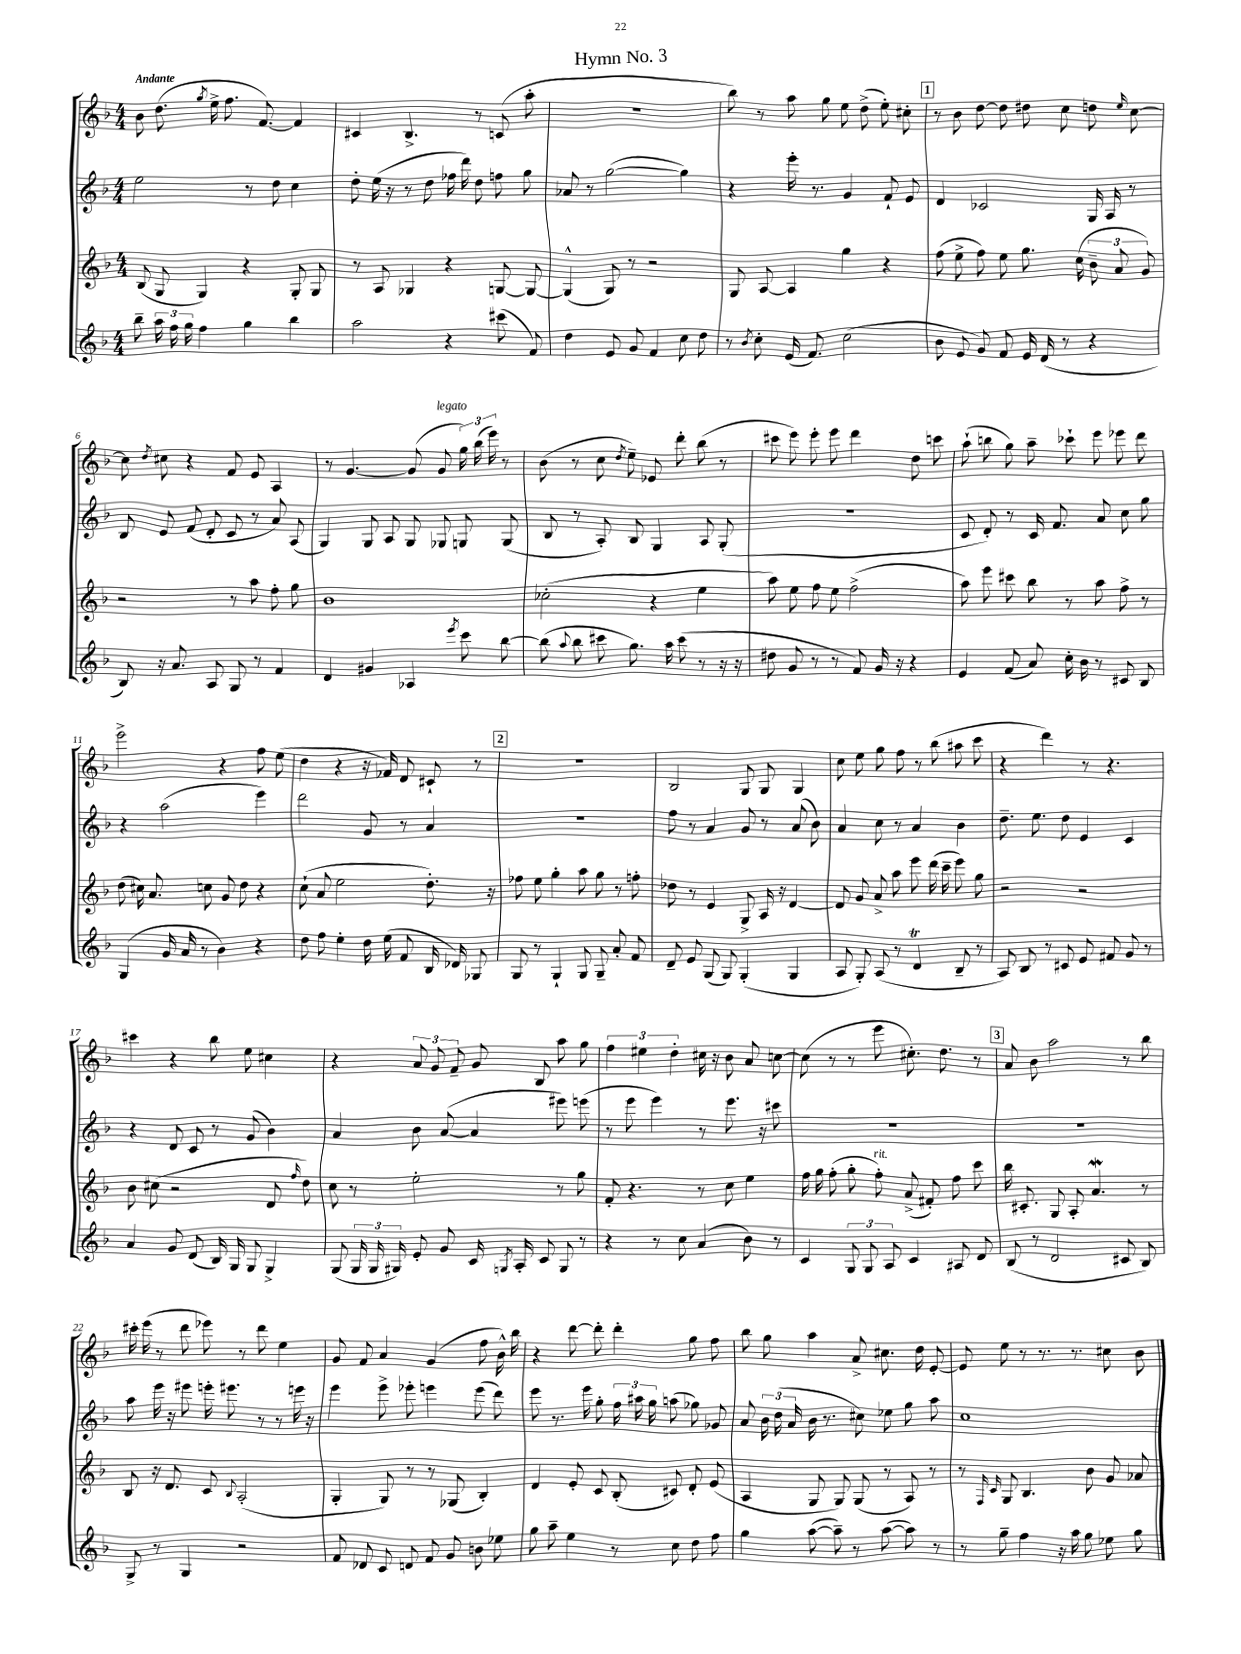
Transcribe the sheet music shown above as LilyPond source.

\header { title = "Hymn No. 3" }
<<
\new StaffGroup <<
\new Staff = "s0" {
    \clef treble \key f \major \numericTimeSignature \time 4/4 \tempo "Andante"
    \autoBeamOff bes'8 d''8.( \acciaccatura { g''8 } e''16-> f''8. f'8.~) f'4 |
    cis'4 bes4.-> r8 c'8( a''8-. |
    R1 |
    bes''8) r8 a''8 g''8 e''8 d''8->( e''8-.) cis''8-. |
    \mark \markup { \box "1" } r8 bes'8 d''8~ d''8 dis''8 c''8 d''8 \grace { e''16 } c''8~ |
    c''8 \acciaccatura { d''8 } cis''8 r4 f'8 e'8 a4 |
    r8 g'4.~ g'8( g'8^\markup { \italic "legato" } \tuplet 3/2 { g''16) bes''16( e'''16) } r8 |
    bes'8( r8 c''8 \acciaccatura { d''8 } e''8--) ees'8 d'''8-. bes''8( r8 |
    cis'''8 e'''8) e'''8-. e'''8 d'''4 d''8 c'''8 |
    a''8-!( b''8 g''8) a''8-- ces'''8-! e'''8 ees'''8 d'''8 |
    e'''2-> r4 f''8 e''8( |
    d''4 r4 r16 fes'16) d'8 cis'8-! r8 |
    \mark \markup { \box "2" } R1 |
    bes2 g8 g8 g4 |
    c''8 e''8 g''8 f''8 r8 bes''8( ais''8 c'''8 |
    r4 d'''4) r8 r4. |
    cis'''4 r4 bes''8 e''8 cis''4 |
    r4 \tuplet 3/2 { a'8 g'8 f'8-- } g'8 bes8 a''8 g''8 |
    \tuplet 3/2 { f''4 eis''4 d''4-. } cis''16 r16 bes'8 a'8 c''8~ |
    c''8( r8 r8 e'''8 cis''8.-.) d''8. r8 |
    \mark \markup { \box "3" } a'8 bes'8 a''2 r8 bes''8 |
    cis'''16-. e'''16( r8 d'''8 ees'''8) r8 d'''8 e''4 |
    g'8 f'8 a'4 g'4( f''8 bes'16-^) bes''16 |
    r4 d'''8~ d'''8-. d'''4-. g''8 f''8 |
    bes''8 g''8 a''4 a'8-> cis''8. d''16 e'8~-. |
    e'8 e''8 r8 r8. r8. cis''8 bes'8 \bar "|." |
}
\new Staff = "s1" {
    \clef treble \key f \major \numericTimeSignature \time 4/4
    \autoBeamOff e''2 r8 d''8 c''4 |
    d''8-. e''16( r16 r8 d''8 fes''16 d'''16) d''8 f''8 g''8 |
    aes'8 r8 g''2~( g''4) |
    r4 e'''16-. r8. g'4 f'8-! e'8 |
    \mark \markup { \box "1" } d'4 ces'2 g16 a16 r8 |
    bes8 e'8 f'8( d'8-. c'8 r8 a'8) a8( |
    g4) g8 a8 g8 ges8 g8 g8( |
    bes8 r8 a8-.) bes8 g4 a8 g8-.( |
    R1 |
    c'8 d'8-.) r8 c'16 f'8. a'8 c''8 g''8 |
    r4 a''2( e'''4) |
    d'''2 g'8 r8 a'4 |
    \mark \markup { \box "2" } R1 |
    f''8 r8 a'4 g'8 r8 a'8( bes'8) |
    a'4 c''8 r8 a'4 bes'4 |
    d''8.-- e''8. d''8 e'4 c'4 |
    r4 d'8 c'8 r8 g'8( bes'4) |
    a'4 bes'8 a'8~( a'4 eis'''8) e'''8( |
    r8 e'''8 e'''4) r8 e'''8. r16 cis'''8 |
    r1 |
    \mark \markup { \box "3" } R1 |
    a''8 e'''16 r16 eis'''8 e'''16-. eis'''8. r8 r8 e'''16 r16 |
    e'''4 e'''8-> ees'''8-. e'''4 e'''8( d'''8) |
    e'''8 r8. e'''16 g''8-. \tuplet 3/2 { f''16 ais''16 g''16 } a''8( ges''8) ges'8 |
    a'8 \tuplet 3/2 { bes'16 d''16( a'16 } bes'16 r8. cis''8) ees''8 g''8 a''8 |
    c''1 \bar "|." |
}
\new Staff = "s2" {
    \clef treble \key f \major \numericTimeSignature \time 4/4
    \autoBeamOff bes8( g8 g4) r4 g8-. g8 |
    r8 a8 ges4 r4 g8~ g8~ |
    g4-^( g8) r8 r2 |
    g8 a8~ a4 g''4 r4 |
    \mark \markup { \box "1" } f''8( e''8-> f''8) e''8 g''8. c''16( \tuplet 3/2 { bes'8-- a'8 g'8) } |
    r2 r8 a''8 f''8-. g''8 |
    bes'1 |
    ces''2-.( r4 e''4 |
    a''8) e''8 f''8 e''8 f''2->( |
    a''8) e'''8 cis'''8 bes''8 r8 a''8 f''8-> r8 |
    d''8( cis''16) a'8. c''8 g'8 d''8 r4 |
    c''8-!( a'8 e''2 d''8.-.) r16 |
    \mark \markup { \box "2" } fes''8 e''8 g''4-. a''8 g''8 r8 f''8-. |
    des''8 r8 e'4 g8-> a16 r16 d'4~ |
    d'8 g'8 a'8-> a''8 e'''8 d'''16( c'''16-- e'''8) g''8 |
    r2 r2 |
    bes'8 cis''8( r2 d'8 \grace { f''16 } d''8) |
    c''8 r8 e''2-. r8 g''8 |
    f'8-. r4. r8 c''8 e''4 |
    f''16 g''16 f''8-.( g''8-. f''8-.^\markup { \italic "rit." }) a'8->( fis'8-.) f''8 c'''8 |
    \mark \markup { \box "3" } bes''16 cis'8.-. g8 a8-. a'4.\mordent r8 |
    bes8 r16 d'8. c'8 \appoggiatura { bes8 } a2-.( |
    g4-. g8) r8 r8 ges8( bes4-.) |
    d'4 e'8-. c'8 bes8-.( cis'8) d'8-. e'8( |
    a4 g8 g8) g8( r8 a8) r8 |
    r8 \grace { f16 c'16 } g8 bes4. bes'8 g'8 aes'8 \bar "|." |
}
\new Staff = "s3" {
    \clef treble \key f \major \numericTimeSignature \time 4/4
    \autoBeamOff bes''8-- \tuplet 3/2 { a''16 f''16 g''16 } f''4 g''4 bes''4 |
    a''2 r4 cis'''8( f'8) |
    d''4 e'8 g'8 f'4 c''8 d''8 |
    r8 \acciaccatura { bes'8 } c''8-. e'16( f'8.) c''2( |
    \mark \markup { \box "1" } bes'8 e'8 g'8) f'8 e'16 d'16( r8 r4 |
    bes8) r16 a'8. a8 g8 r8 f'4 |
    d'4 gis'4 aes4 \acciaccatura { e'''8 } c'''8 bes''8~ |
    bes''8( \appoggiatura { a''8 } bes''8 cis'''8 g''8.) a''16 cis'''8( r8 r16 r16 |
    dis''8 g'8 r8 r8 f'8) g'16 r16 r4 |
    e'4 f'8( a'8) c''16-. bes'16 r8 cis'8 bes8 |
    g4( g'16 a'16 r8 bes'4) r4 |
    d''8 f''8 e''4-. d''16 e''16( f'8 bes16 des'16) ges8 |
    \mark \markup { \box "2" } g8 r8 g4-! g8 g8-- a'8-. f'8 |
    d'8-- e'8 g8( g8) g4-.( g4 |
    a8 g8-.) a8( r8 d'4\trill bes8-- r8 |
    a8) bes8 r8 cis'8 e'8 fis'8 g'8 r8 |
    a'4 g'8 d'8( bes16) g16 g8 g4-> |
    g8( \tuplet 3/2 { g16 g16 gis16) } e'8-. g'8 c'16 \acciaccatura { g8 } a16-. c'8 g8 r8 |
    r4 r8 c''8 a'4( bes'8) r8 |
    c'4 \tuplet 3/2 { g8 g8 a8 } c'4 ais8 d'8 |
    \mark \markup { \box "3" } bes8( r8 d'2 cis'8 bes8) |
    g8-> r8 g4 r2 |
    f'8 des'8 c'8 d'8 f'8 g'8 b'8 ees''8 |
    g''8 a''8-- e''4 r8 c''8 d''8 f''8 |
    g''4 a''8~( a''8--) r8 a''8~( a''8) r8 |
    r8 g''8-- f''4 r16 a''16 g''8 ees''8 g''8 \bar "|." |
}
>>
>>
